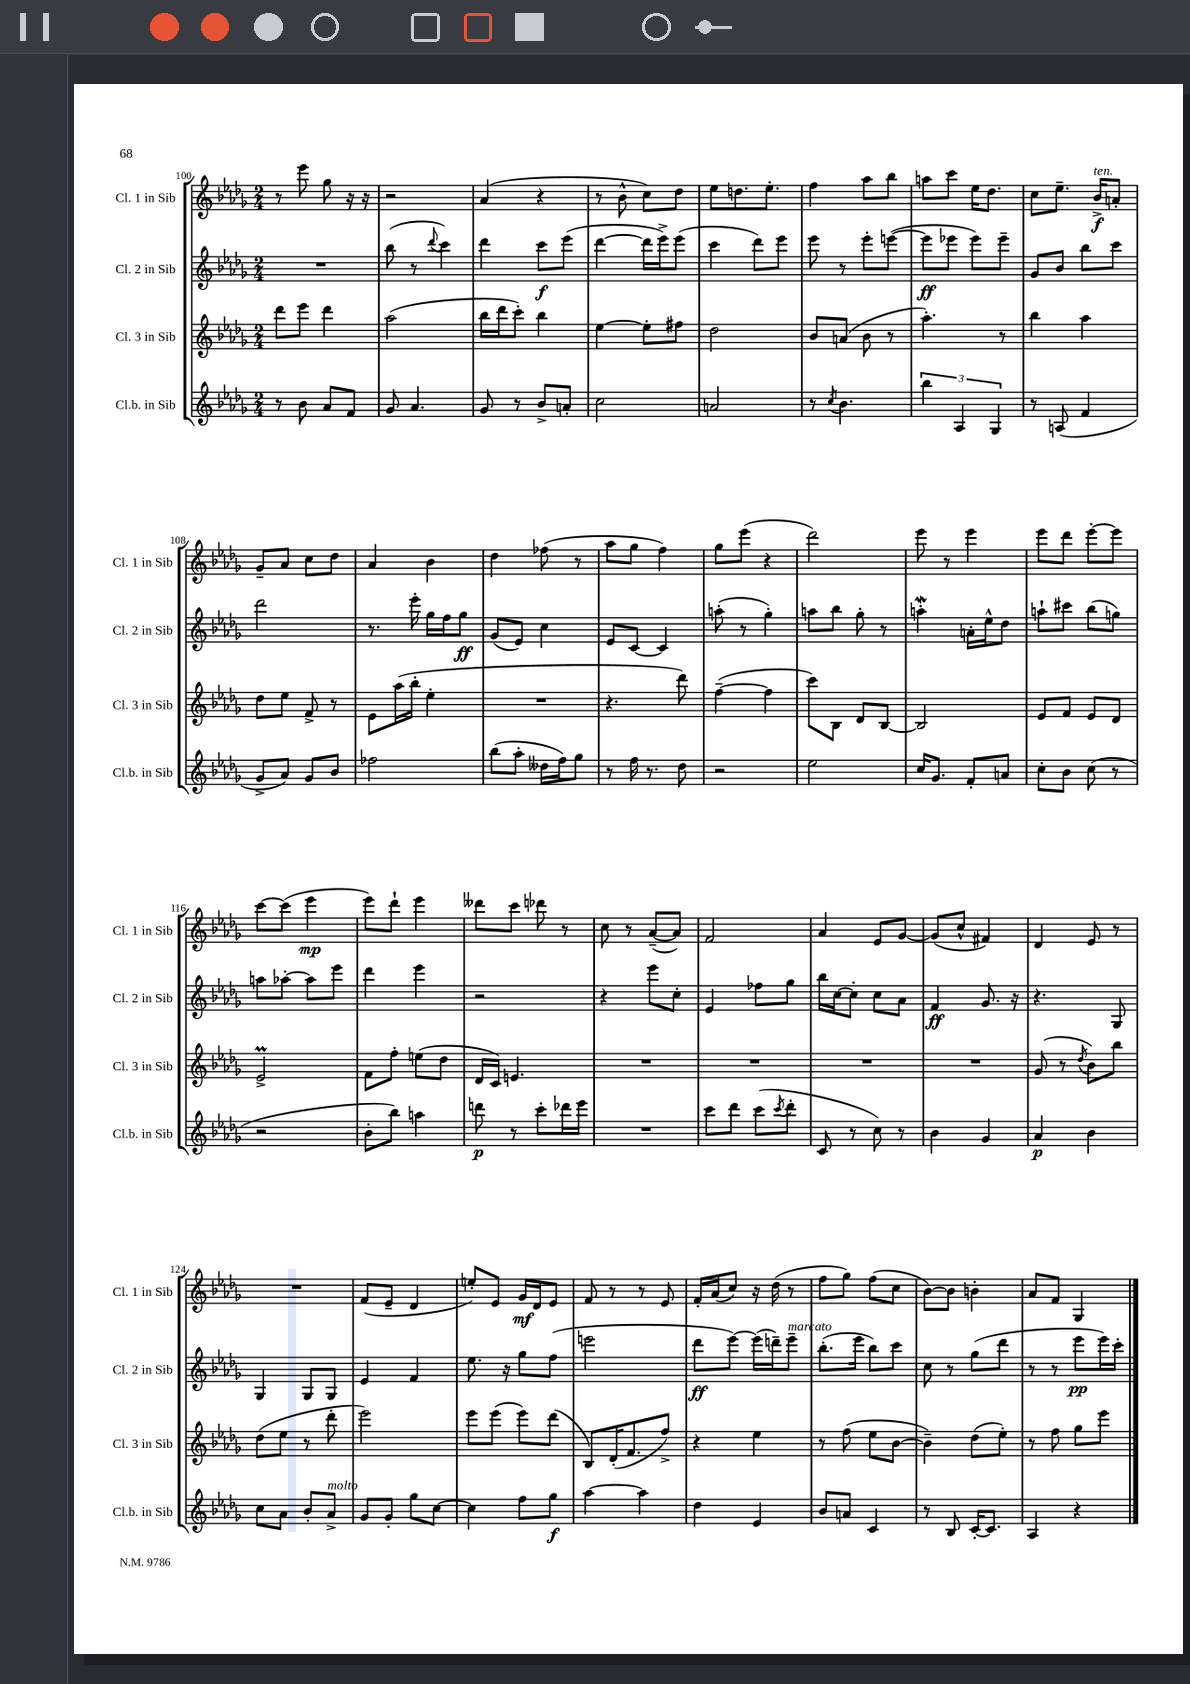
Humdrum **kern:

**kern	**kern	**kern	**kern
*staff4	*staff3	*staff2	*staff1
*clefG2	*clefG2	*clefG2	*clefG2
*k[b-e-a-d-g-]	*k[b-e-a-d-g-]	*k[b-e-a-d-g-]	*k[b-e-a-d-g-]
*M2/4	*M2/4	*M2/4	*M2/4
8r	8ddd-	2r	8r
8b-	8eee-	.	8eee-
8a-	4ddd-	.	8gg-
8f	.	.	16r
.	.	.	16r
=	=	=	=
8g-	(2aa-	(8bb-	2r
4.a-	.	8r	.
.	.	8qqddd-	.
.	.	4ccc)	.
=	=	=	=
8g-	16bb-	4ddd-	(4a-
.	16ddd-	.	.
8r	8ccc')	.	.
8b-^	4bb-	8ccc	4r
8a'	.	(8eee-	.
=	=	=	=
2cc	[4ee-	[4ddd-	8r
.	.	.	8b-^^
.	8ee-']	16ddd-]	8cc)
.	.	16eee-^)	.
.	8ff#	(8eee-	8dd-
=	=	=	=
2a	2dd-	4ccc	8ee-
.	.	.	8.dd
.	.	8ddd-)	.
.	.	.	8.ee-'
.	.	8eee-	.
=	=	=	=
8r	8b-	8eee-	4ff
8qcc	.	.	.
4.b-	(8a	8r	.
.	8b-	8eee-'	8aa-
.	8r	([8eee	8bb-
=	=	=	=
6bb-	4.aa-')	8eee]	8aa
.	.	8eee-	8ccc
6A-	.	.	.
.	.	8eee-)	16ee-
.	.	.	8.dd-
6G-	.	.	.
.	8r	8eee-~	.
=	=	=	=
8r	4bb-	8g-	8cc
(8A	.	8b-	8.ee-~
4f	4aa-	8bb-	.
.	.	.	16b-^
.	.	8ccc	8a'
=	=	=	=
8g-^	8dd-	2ddd-	8g-~
8a-)	8ee-	.	8a-
8g-	8f^	.	8cc
8b-	8r	.	8dd-
=	=	=	=
2ff-	8e-	8.r	4a-
.	(16aa-	.	.
.	16bb-'	16eee-'	.
.	4ee-'	16gg-	4b-
.	.	16ff	.
.	.	8gg-	.
=	=	=	=
(8bb-	2r	(8g-	4dd-
8aa-'	.	8e-)	.
16dd--	.	4cc	(8ff-
16ff)	.	.	.
8gg-	.	.	8r
=	=	=	=
8r	4.r	8e-	8aa-
16ff	.	[8c	8gg-
8.r	.	.	.
.	.	4c]	4ff)
8dd-	8ddd-)	.	.
=	=	=	=
2r	([4ff~	(8aa'	8gg-
.	.	8r	(8eee-
.	4ff]	4gg-')	4r
=	=	=	=
2ee-	8ccc)	8aa	2ddd-)
.	8B-	8bb-	.
.	8d-	8gg-'	.
.	[8B-	8r	.
=	=	=	=
16cc	2B-]	4aa'	8eee-
8.g-	.	.	.
.	.	.	8r
8f'	.	16a'	4eee-
.	.	16ee-^^	.
8a	.	8dd-	.
=	=	=	=
8cc'	8e-	8aa`	8eee-
8b-	8f	8ccc#	8ddd-
(8cc	8e-	(8bb-	[8eee-'
8r	8d-	8gg)	8eee-]
=	=	=	=
2r	2e-^	8aa	[8ccc
.	.	[8aa-'	(8ccc]
.	.	8aa-]	4eee-
.	.	8eee-	.
=	=	=	=
8b-'	8f	4ddd-	8eee-)
8bb-)	8ff'	.	8ddd-`
4aa	(8ee	4eee-	4eee-
.	8dd-	.	.
=	=	=	=
8ddd	16d-	2r	8ddd--
.	16c)	.	.
8r	4.e	.	8ccc
8ccc'	.	.	8ddd-
16ddd-	.	.	8r
16eee-	.	.	.
=	=	=	=
2r	2r	4r	8cc
.	.	.	8r
.	.	8eee-	([8a-~
.	.	8cc'	8a-])
=	=	=	=
8ccc	2r	4e-	2f
8ddd-	.	.	.
(8ccc	.	8ff-	.
8qccc	.	.	.
8ddd-'	.	8gg-	.
=	=	=	=
8c	2r	16bb-	4a-
.	.	[16cc	.
8r	.	8cc']	.
8cc)	.	8cc	8e-
8r	.	8a-	[8g-
=	=	=	=
4b-	2r	4f	(8g-]
.	.	.	8cc^^
4g-	.	8.g-	4f#)
.	.	16r	.
=	=	=	=
4a-	(8g-	4.r	4d-
.	8r	.	.
.	8qdd-	.	.
4b-	8b-)	.	8e-
.	8bb-	8G-	8r
=	=	=	=
8cc	(8dd-	4G-	2r
8a-	8ee-	.	.
8b-'	8r	8G-	.
8a-^	8ddd-'	8G-	.
=	=	=	=
8g-	2eee-)	4e-	(8f
8g-'	.	.	8e-~
8gg-	.	4f	4d-
[8cc	.	.	.
=	=	=	=
4cc]	8eee-	8.ee-	8ee')
.	(8eee-	.	8e-
.	.	16r	.
8ff	8eee-)	8gg-	16g-
.	.	.	16d-
8gg-	(8ddd-	(8ff	8e-
=	=	=	=
[4aa-	8B-)	2eee	8f
.	(16d-'	.	8r
.	8.f	.	.
4aa-]	.	.	8r
.	8ff^)	.	8e-
=	=	=	=
4dd-	4r	8ddd-	16f'
.	.	.	(16a-
.	.	[8eee-)	8cc)
4e-	4ee-	(16eee-]	16r
.	.	16ddd~)	(16dd-
.	.	8eee-~	8r
=	=	=	=
8b-	8r	(8.bb-'	8ff
8a	(8ff	.	8gg-)
.	.	16eee-	.
4c	8ee-	8bb-)	(8ff
.	[8b-	8ccc	8cc
=	=	=	=
8r	4b-~])	8cc	[8b-)
8B-	.	8r	8b-]
[16c'	(8dd-	(8gg-	4b'
8.c]	.	.	.
.	8ee-')	8ddd-	.
=	=	=	=
4A-	8r	8r	8a-
.	8ff	8r	8f
4r	8gg-	8eee-	4G-
.	8eee-	16eee-)	.
.	.	16ccc'	.
==	==	==	==
*-	*-	*-	*-
